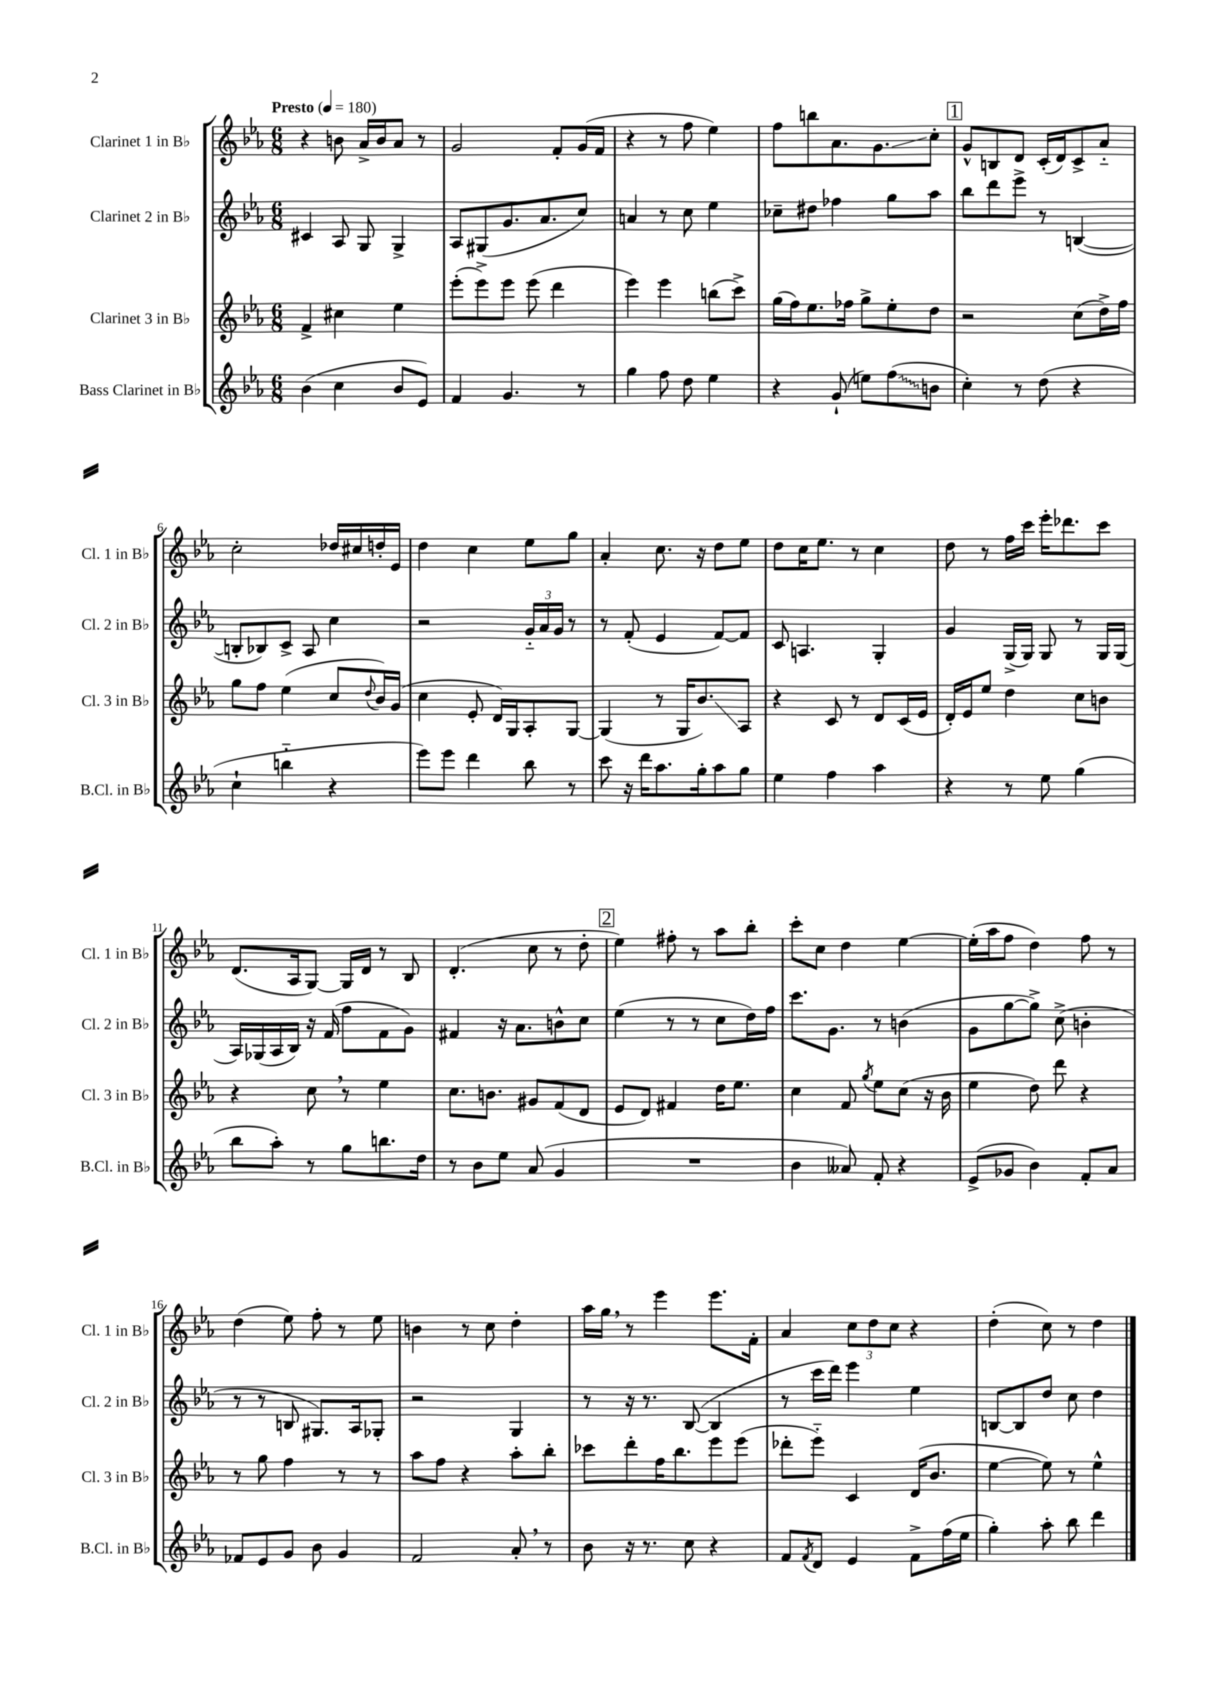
<<
\new StaffGroup <<
\new Staff = "s0" \with { instrumentName = "Clarinet 1 in Bb" shortInstrumentName = "Cl. 1 in Bb" } {
    \clef treble \key ees \major \numericTimeSignature \time 6/8 \tempo "Presto" 4 = 180
    r4 b'8 aes'16-> b'16 aes'8 r8 |
    g'2 f'8-. g'16( f'16 |
    r4 r8 f''8 ees''4) |
    f''8 b''8 aes'8. g'8.\glissando c''8-. |
    \mark \markup { \box "1" } g'8-^ b8 d'8 c'16-.( d'16) c'8-> aes'8-_ |
    c''2-. des''16 cis''16 d''16-. ees'16 |
    d''4 c''4 ees''8 g''8 |
    aes'4-. c''8. r16 d''8 ees''8 |
    d''8 c''16 ees''8. r8 c''4 |
    d''8 r8 f''16 c'''16 ees'''16-. des'''8. c'''8 |
    d'8.( aes16 g8~) g16 d'16 r8 bes8 |
    d'4.-.( c''8 r8 d''8-. |
    \mark \markup { \box "2" } ees''4) fis''8-. r8 aes''8 bes''8-. |
    c'''8-. c''8 d''4 ees''4~ |
    ees''16-.( aes''16 f''8 d''4) f''8 r8 |
    d''4( ees''8) f''8-. r8 ees''8 |
    b'4 r8 c''8 d''4-. |
    aes''16 g''16 \breathe r8 ees'''4 ees'''8. f'16-. |
    aes'4 \tuplet 3/2 { c''8 d''8 c''8 } r4 |
    d''4-.( c''8) r8 d''4 \bar "|." |
}
\new Staff = "s1" \with { instrumentName = "Clarinet 2 in Bb" shortInstrumentName = "Cl. 2 in Bb" } {
    \clef treble \key ees \major \numericTimeSignature \time 6/8
    cis'4 aes8 g8 g4-> |
    aes8 gis8( g'8. aes'8. c''8) |
    a'4 r8 c''8 ees''4 |
    ces''8-- dis''8 fes''4 g''8 aes''8 |
    \mark \markup { \box "1" } bes''8 d'''8 ees'''8-> r8 b4~( |
    b8-. bes8) c'8-> aes8 c''4 |
    r2 \tuplet 3/2 { g'16-_ aes'16 g'16 } r8 |
    r8 f'8-.( ees'4 f'8~) f'8 |
    c'8 a4. g4-. |
    g'4 g16->( g16) g8 r8 g16 g16( |
    aes16) ges16( aes16 bes16) r16 f'16( f''8 f'8 g'8) |
    fis'4 r16 aes'8. b'8-^ c''8 |
    \mark \markup { \box "2" } ees''4( r8 r8 c''8 d''16) f''16 |
    c'''8. g'8. r8 b'4( |
    g'8 g''8~ g''8->) c''8->( b'4-. |
    r8 r8 b8 gis8.) aes16 ges8-. |
    r2 g4 |
    r8 r16 r8. bes8~( bes4 |
    r8 c'''16 d'''16) ees'''4 ees''4 |
    b8~ b8 d''8 c''8 d''4 \bar "|." |
}
\new Staff = "s2" \with { instrumentName = "Clarinet 3 in Bb" shortInstrumentName = "Cl. 3 in Bb" } {
    \clef treble \key ees \major \numericTimeSignature \time 6/8
    f'4-> cis''4 ees''4 |
    ees'''8-.( ees'''8->) ees'''8 ees'''8( d'''4 |
    ees'''4) ees'''4 b''8( c'''8->) |
    g''16( f''16) ees''8. fes''16 g''8-> ees''8-. d''8 |
    \mark \markup { \box "1" } r2 c''8( d''16->) f''16 |
    g''8 f''8 ees''4( c''8 \appoggiatura { d''8 } bes'16) g'16( |
    c''4 ees'8-. d'16) g16 aes8-. g8~ |
    g4( r8 g16 bes'8.\glissando) aes8 |
    r4 c'8 r8 d'8 c'16( ees'16 |
    d'16-.) ees'16 ees''8 d''4 c''8 b'8 |
    r4 c''8 \breathe r8 ees''4 |
    c''8. b'8. gis'8 f'8( d'8 |
    \mark \markup { \box "2" } ees'8 d'8) fis'4 d''16 ees''8. |
    c''4 f'8 \acciaccatura { g''8 } ees''8 c''8( r16 bes'16 |
    ees''4 d''8) d'''8 r4 |
    r8 g''8 f''4 r8 r8 |
    aes''8 f''8 r4 aes''8-. bes''8-. |
    ces'''8 d'''8-. f''16 bes''8. ees'''8 ees'''8( |
    des'''8-. ees'''8-_) c'4 d'16( bes'8. |
    ees''4~ ees''8) r8 ees''4-^ \bar "|." |
}
\new Staff = "s3" \with { instrumentName = "Bass Clarinet in Bb" shortInstrumentName = "B.Cl. in Bb" } {
    \clef treble \key ees \major \numericTimeSignature \time 6/8
    bes'4( c''4 bes'8 ees'8) |
    f'4 g'4. r8 |
    g''4 f''8 d''8 ees''4 |
    r4 g'8-!( e''8) \once \override Glissando.style = #'zigzag f''8\glissando( b'8 |
    \mark \markup { \box "1" } c''4-.) r8 d''8( r4 |
    c''4-! b''4-_ r4 |
    ees'''8) ees'''8 d'''4 bes''8 r8 |
    c'''8 r16 d'''16 aes''8. g''16-. aes''8 g''8 |
    ees''4 f''4 aes''4 |
    r4 r8 ees''8 g''4( |
    bes''8 aes''8-.) r8 g''8 b''8. d''16 |
    r8 bes'8 ees''8 aes'8( g'4 |
    \mark \markup { \box "2" } R2. |
    bes'4 aeses'8) f'8-. r4 |
    ees'8->( ges'8 bes'4) f'8-. aes'8 |
    fes'8 ees'8 g'8 bes'8 g'4 |
    f'2 aes'8-. \breathe r8 |
    bes'8 r16 r8. c''8 r4 |
    f'8 \acciaccatura { f'8 } d'8 ees'4 f'8-> f''16( ees''16 |
    g''4-.) aes''8-. bes''8 d'''4 \bar "|." |
}
>>
>>
